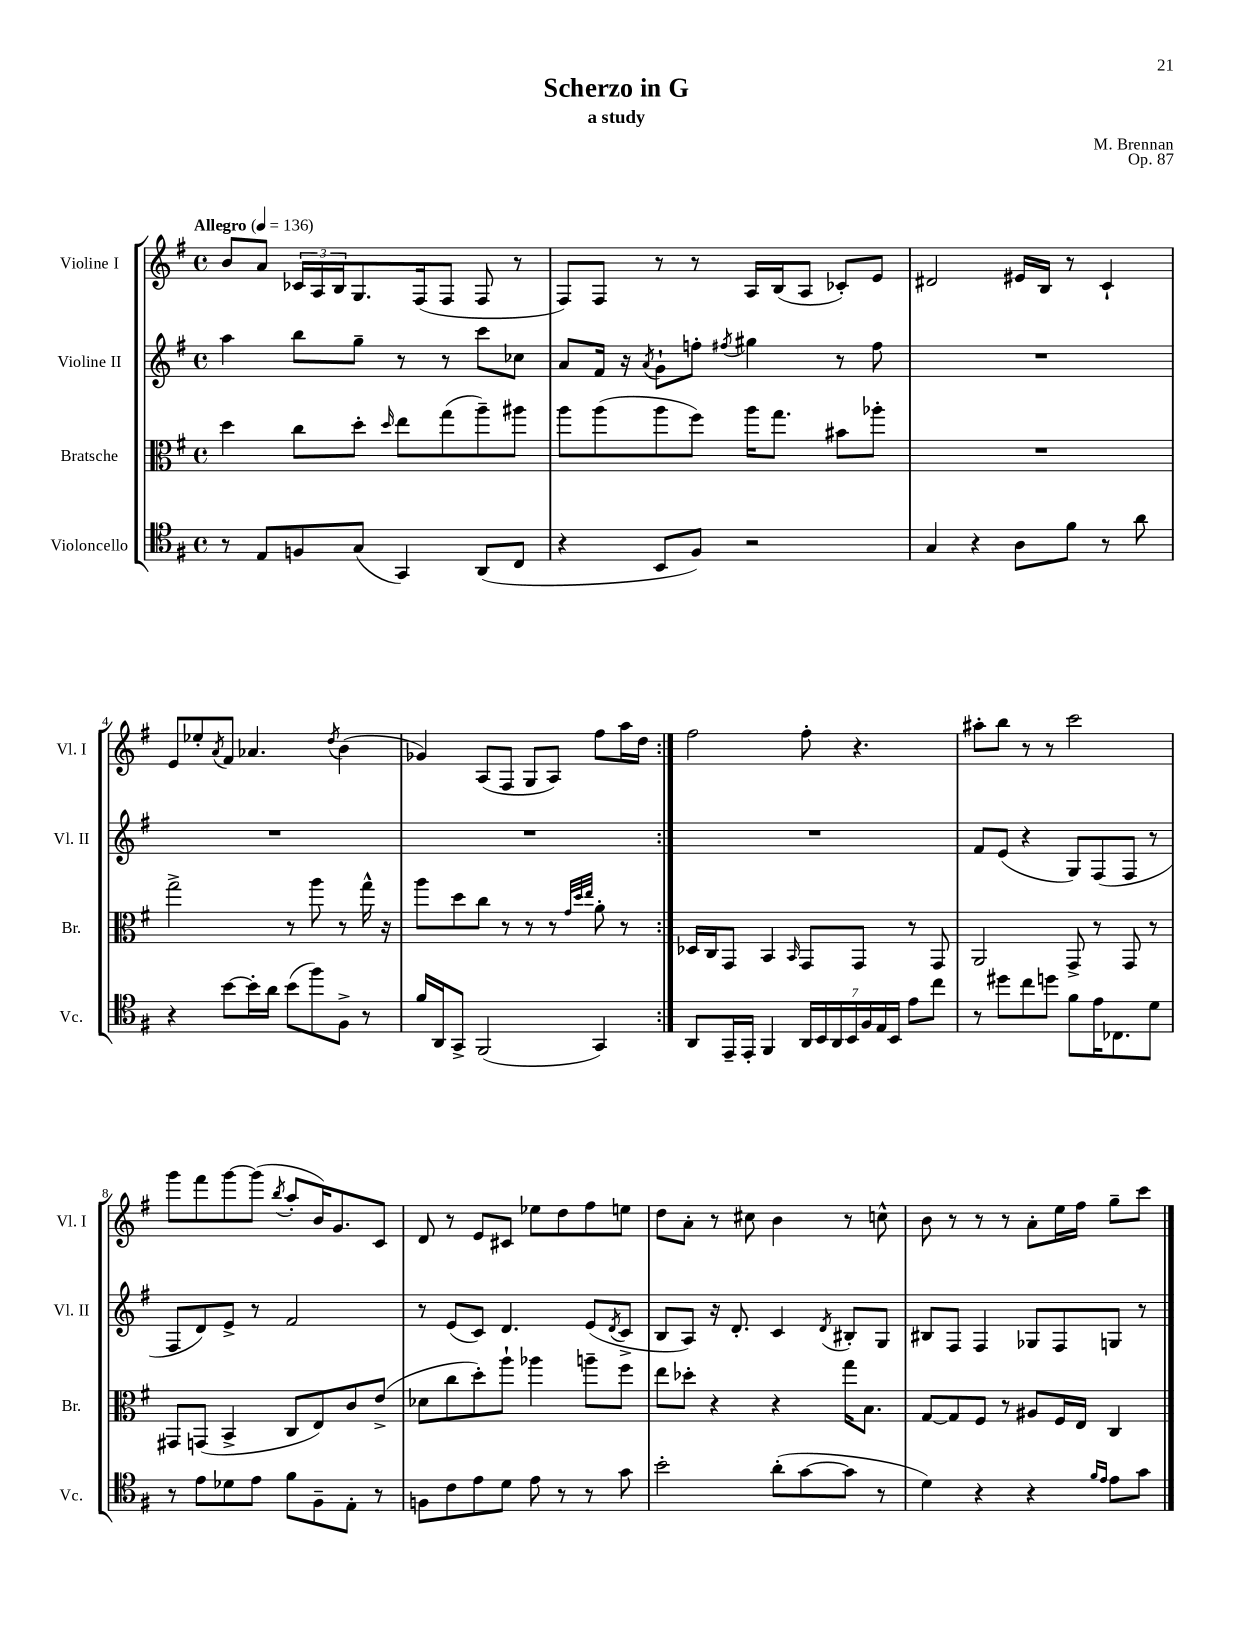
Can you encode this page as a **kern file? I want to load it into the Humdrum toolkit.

**kern	**kern	**kern	**kern
*staff4	*staff3	*staff2	*staff1
*clefC4	*clefC3	*clefG2	*clefG2
*k[f#]	*k[f#]	*k[f#]	*k[f#]
*M4/4	*M4/4	*M4/4	*M4/4
*met(c)	*met(c)	*met(c)	*met(c)
*MM136	*MM136	*MM136	*MM136
8r	4dd	4aa	8b
8E	.	.	8a
8F	8cc	8bb	24c-
.	.	.	24A
.	.	.	24B
(8G	8dd'	8gg~	8.G
.	16qqdd	.	.
4GG)	8ee	8r	.
.	.	.	(16F#
.	(8gg	8r	8F#
(8AA	8aa~)	8ccc	8F#
8C	8aa#	8cc-	8r
=	=	=	=
4r	8aa	8a	8F#)
.	(8aa	16f#	8F#
.	.	16r	.
.	.	8qa	.
8BB	8aa	8g`	8r
8F#)	8ff#)	8ff'	8r
.	.	8qff#	.
2r	16aa	4gg#	16A
.	8.gg	.	(16B
.	.	.	8A
.	8b#	8r	8c-')
.	8aa-'	8ff#	8e
=	=	=	=
4G	1r	1r	2d#
4r	.	.	.
8A	.	.	16e#
.	.	.	16B
8f#	.	.	8r
8r	.	.	4c`
8a	.	.	.
=	=	=	=
4r	2gg^	1r	8e
.	.	.	8ee-'
.	.	.	8qa
[8b	.	.	8f#
16b']	.	.	4.a-
16a	.	.	.
(8b	8r	.	.
8ff#)	8aa	.	.
.	.	.	8qdd
8F#^	8r	.	(4b
8r	16gg^^	.	.
.	16r	.	.
=	=	=	=
16f#	8aa	1r	4g-)
16AA	.	.	.
8GG^	8dd	.	.
(2FF#	8cc	.	(8A
.	8r	.	8F#
.	8r	.	8G
.	8r	.	8A)
.	32qqg	.	.
.	32qqdd	.	.
.	32qqee	.	.
4GG)	8a'	.	8ff#
.	8r	.	16aa
.	.	.	16dd
=:|!	=:|!	=:|!	=:|!
8AA	16D-	1r	2ff#
.	16C	.	.
16EE~	8GG	.	.
16EE'	.	.	.
4FF#	4BB	.	.
.	16qqBB	.	.
28AA	8GG	.	8ff#'
28BB	.	.	.
28AA	.	.	.
28BB	.	.	.
.	8GG	.	4.r
28F#	.	.	.
28E	.	.	.
28BB	.	.	.
8e	8r	.	.
8cc	8GG	.	.
=	=	=	=
8r	2AA	8f#	8aa#'
8dd#	.	(8e	8bb
8cc	.	4r	8r
8dd	.	.	8r
8f#	8GG^	8G)	2ccc
16e	8r	(8F#	.
8.C-	.	.	.
.	8GG	8F#	.
8d	8r	8r	.
=	=	=	=
8r	8GG#	8F#	8ggg
8e	(8GG	8d)	8fff#
8d-	4BB^	8e^	[8ggg
8e	.	8r	(8ggg]
.	.	.	8qbb
8f#	8C	2f#	8aa'
8F#~	8E)	.	16b)
.	.	.	8.g
8E'	8c	.	.
8r	(8e^	.	8c
=	=	=	=
8F	8d-	8r	8d
8c	8cc	(8e	8r
8e	8dd')	8c)	8e
8d	8aa`	4.d	8c#
8e	4aa-	.	8ee-
8r	.	.	8dd
8r	8aa~	(8e	8ff#
.	.	8qd	.
8g	8ff#	8c^	8ee
=	=	=	=
2b'	8ee	8B	8dd
.	8dd-'	8A)	8a'
.	4r	16r	8r
.	.	8.d'	.
.	.	.	8cc#
(8a'	4r	4c	4b
[8g	.	.	.
.	.	8qd	.
8g]	16gg	8B#'	8r
.	8.B	.	.
8r	.	8G	8cc^^
=	=	=	=
4d)	[8G	8B#	8b
.	8G]	8F#	8r
4r	8F#	4F#	8r
.	8r	.	8r
4r	8A#	8G-	8a'
.	16F#	8F#	16ee
.	16E	.	16ff#
16qqf#	.	.	.
16qqe	.	.	.
8e	4C	8G	8gg~
8g	.	8r	8ccc
==	==	==	==
*-	*-	*-	*-
